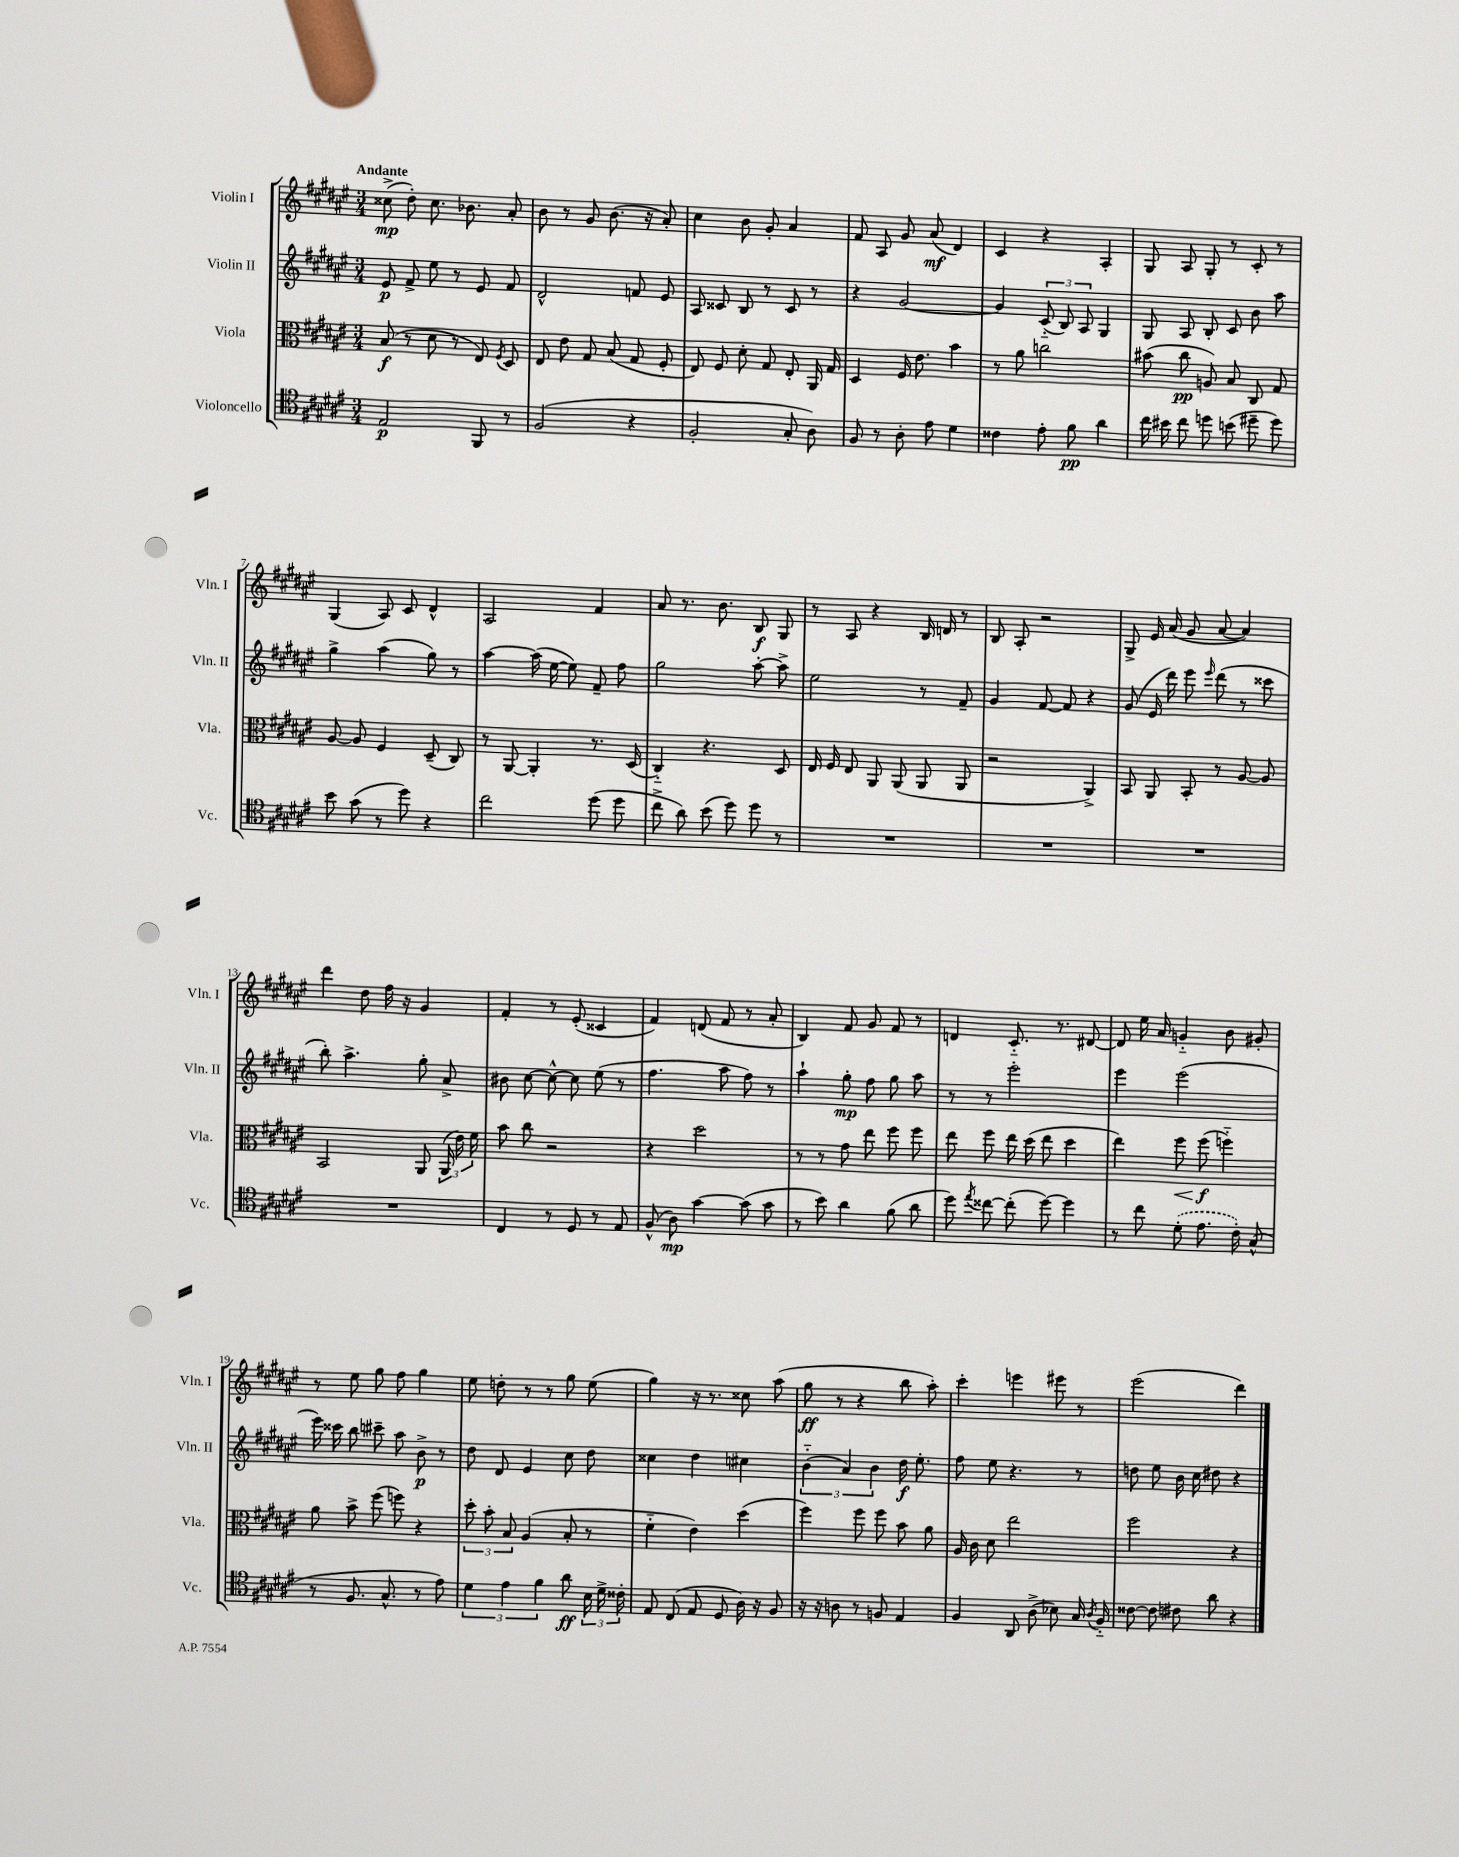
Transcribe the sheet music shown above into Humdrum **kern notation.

**kern	**kern	**kern	**kern
*staff4	*staff3	*staff2	*staff1
*clefC4	*clefC3	*clefG2	*clefG2
*k[f#c#g#d#a#e#]	*k[f#c#g#d#a#e#]	*k[f#c#g#d#a#e#]	*k[f#c#g#d#a#e#]
*M3/4	*M3/4	*M3/4	*M3/4
2E#	(8B	8e#	(8cc##^
.	8r	8f#^	8dd#')
.	8d#	8ee#	8.cc##
.	8r	8r	.
.	.	.	8.b-
8FF#	8E#)	8e#	.
.	8qF#	.	.
8r	8D#	8f#	8a#'
=	=	=	=
(2F#	8E#	2d#^^	8b
.	8e#	.	8r
.	8G#	.	8g#
.	(8B	.	(8.b
4r	8G#	8f	.
.	.	.	16r
.	8F#'	8e#	8a#')
=	=	=	=
2F#'	8E#)	8A#	4cc#
.	8F#	8c##	.
.	8d#'	8B	8b
.	8G#	8r	8g#'
8G#'	8E#'	8c##	4a#
8A#)	16AA#	8r	.
.	16G#	.	.
=	=	=	=
8F#	4D#	4r	8f#
8r	.	.	8A#
8A#'	16F#	[2g#	8g#
.	8.e#	.	.
8e#	.	.	(8a#
4d#	4b	.	4d#)
=	=	=	=
4c##	8r	4g#]	4c#
.	8a#	.	.
8e#'	2cc	(12c#'~	4r
.	.	12B)	.
8f#	.	.	.
.	.	12A#	.
4a#	.	4G#	4A#'
=	=	=	=
16cc#	(8b#	8G#	8G#
16b#	.	.	.
8cc#	8cc#	8A#	8A#
8dd	8A)	8B'	8G#'
(8b	8B	8c#	8r
8dd#~	8C#	8b	8c#'
8dd#)	8G#	8aa#	8r
=	=	=	=
8b	[8A#	4gg#^	(4G#
(8g#	8A#]	.	.
8r	4F#	(4aa#	8A#)
8dd#)	.	.	8c#
4r	(8D#~	8gg#)	4d#^^
.	8C#)	8r	.
=	=	=	=
2cc#	8r	[4aa#	2A#
.	[8AA#	.	.
.	4AA#']	(16aa#]	.
.	.	[16ee#	.
.	.	8ee#])	.
(8dd#	8.r	8f#~	4f#
8dd#	.	8ff#	.
.	(16D#	.	.
=	=	=	=
8cc#^	4C#'~)	2gg#	8a#
8a#)	.	.	8.r
(8b	4.r	.	.
.	.	.	8.b
8dd#)	.	.	.
8dd#	.	[8aa#'	8B
8r	8D#	8aa#^]	8G#
=	=	=	=
2.r	16E#	2ee#	8r
.	16F#	.	.
.	8E#	.	8A#
.	8AA#	.	4r
.	(8AA#	.	.
.	8AA#	8r	16B
.	.	.	16d
.	8AA#	8f#~	8r
=	=	=	=
2.r	2r	4g#	8B
.	.	.	8A#'
.	.	[8f#	2r
.	.	8f#]	.
.	4AA#^)	4r	.
=	=	=	=
2.r	8BB	(8g#	8G#^
.	8AA#	16e#	16e#
.	.	16ddd#)	(16a#
.	8BB'	8eee#	8g#
.	.	16qqeee#	.
.	8r	(8ddd#	[8a#
.	[8A#	8r	4a#])
.	8A#]	8ccc##	.
=	=	=	=
2.r	2BB	8bb')	4ddd#
.	.	4.aa#^	.
.	.	.	8dd#
.	.	.	16ff#
.	.	.	16r
.	8AA#	8gg#'	4g#
.	(24AA#	8a#^	.
.	24e#)	.	.
.	24f#	.	.
=	=	=	=
4C#	8b	8b#	4f#'
.	8cc#	[8cc#	.
8r	2r	8cc#^^_	8r
8D#	.	8cc#]	(8e#'
8r	.	(8ee#	4c##
8E#	.	8r	.
=	=	=	=
(8F#^^	4r	4.ff#	4f#)
8A#)	.	.	.
[4g#	2dd#	.	(8d
.	.	8aa#	8f#
(8g#]	.	8ff#)	8r
8g#	.	8r	8a#'
=	=	=	=
8r	8r	4aa#`	4B)
8b)	8r	.	.
4a#	8g#	8gg#'	8f#
.	8ee#	8ff#	8g#
(8f#	8ff#	8gg#	8f#
8a#	8ff#	8aa#	8r
=	=	=	=
8dd#)	8ee#	8r	4d
8qee#	.	.	.
[8cc##	8ff#	8r	.
(8cc##']	16ee#	2eee#'	8.c#'~
.	(16dd#	.	.
[8dd#)	8ee#	.	.
.	.	.	8.r
4dd#]	4dd#	.	.
.	.	.	[8d#
=	=	=	=
8r	4ee#)	4eee#	8d#]
8cc#	.	.	16ee#
.	.	.	16a#
(8d#'	8ff#	(2eee#	4g'~
8.e#	(8ff#	.	.
.	4ff'~)	.	8b
16c#')	.	.	.
(8G#^^	.	.	8g#'
=	=	=	=
8r	8a#	16eee#)	8r
.	.	16ccc##	.
8.F#	8b^	8bb	8ee#
.	(8ff#	8ccc#~	8gg#
8.G#^^	.	.	.
.	8ff)	8aa#	8ff#
8r	4r	8b^	4gg#
8e#)	.	8r	.
=	=	=	=
6d#	12dd#'	8dd#	8ee#
.	12b'	.	.
.	.	8d#	8dd'
6e#	12B	.	.
.	(4A#	4e#	8r
6f#	.	.	.
.	.	.	8r
8a#	8B'	8cc#	8gg#
24B	8r	8dd#	(8ee#
24d#^	.	.	.
24c##'	.	.	.
=	=	=	=
8E#	4f#'~	4cc##	4gg#)
(8C#	.	.	.
8E#	4e#)	4dd#	16r
.	.	.	8.r
8D#	.	.	.
16A#)	(4dd#	4cc#	8cc##
16r	.	.	.
8F#	.	.	(8aa#
=	=	=	=
16r	4ff#)	(6b'~	8gg#
16r	.	.	.
8A	.	.	8r
.	.	6a#)	.
8r	8ff#	.	4r
.	.	6b	.
8F	8ff#	.	.
4E#	8b	16dd#	8bb
.	.	8.ee#'	.
.	8a#	.	8aa#')
=	=	=	=
4F#	16A#	8ff#	4ccc#'
.	16c#	.	.
.	8d#	8ee#	.
8AA#	2ee#	4.r	4eee
(8A#^	.	.	.
8B-)	.	.	8eee#
16G#	.	8r	8r
8qA#	.	.	.
16F#'~	.	.	.
=	=	=	=
[8c##	2ff#	8dd	(2eee#
8c##]	.	8ee#	.
8c#	.	16b	.
.	.	16cc#	.
8a#	.	8dd#	.
4r	4r	4r	4ddd#)
==	==	==	==
*-	*-	*-	*-
